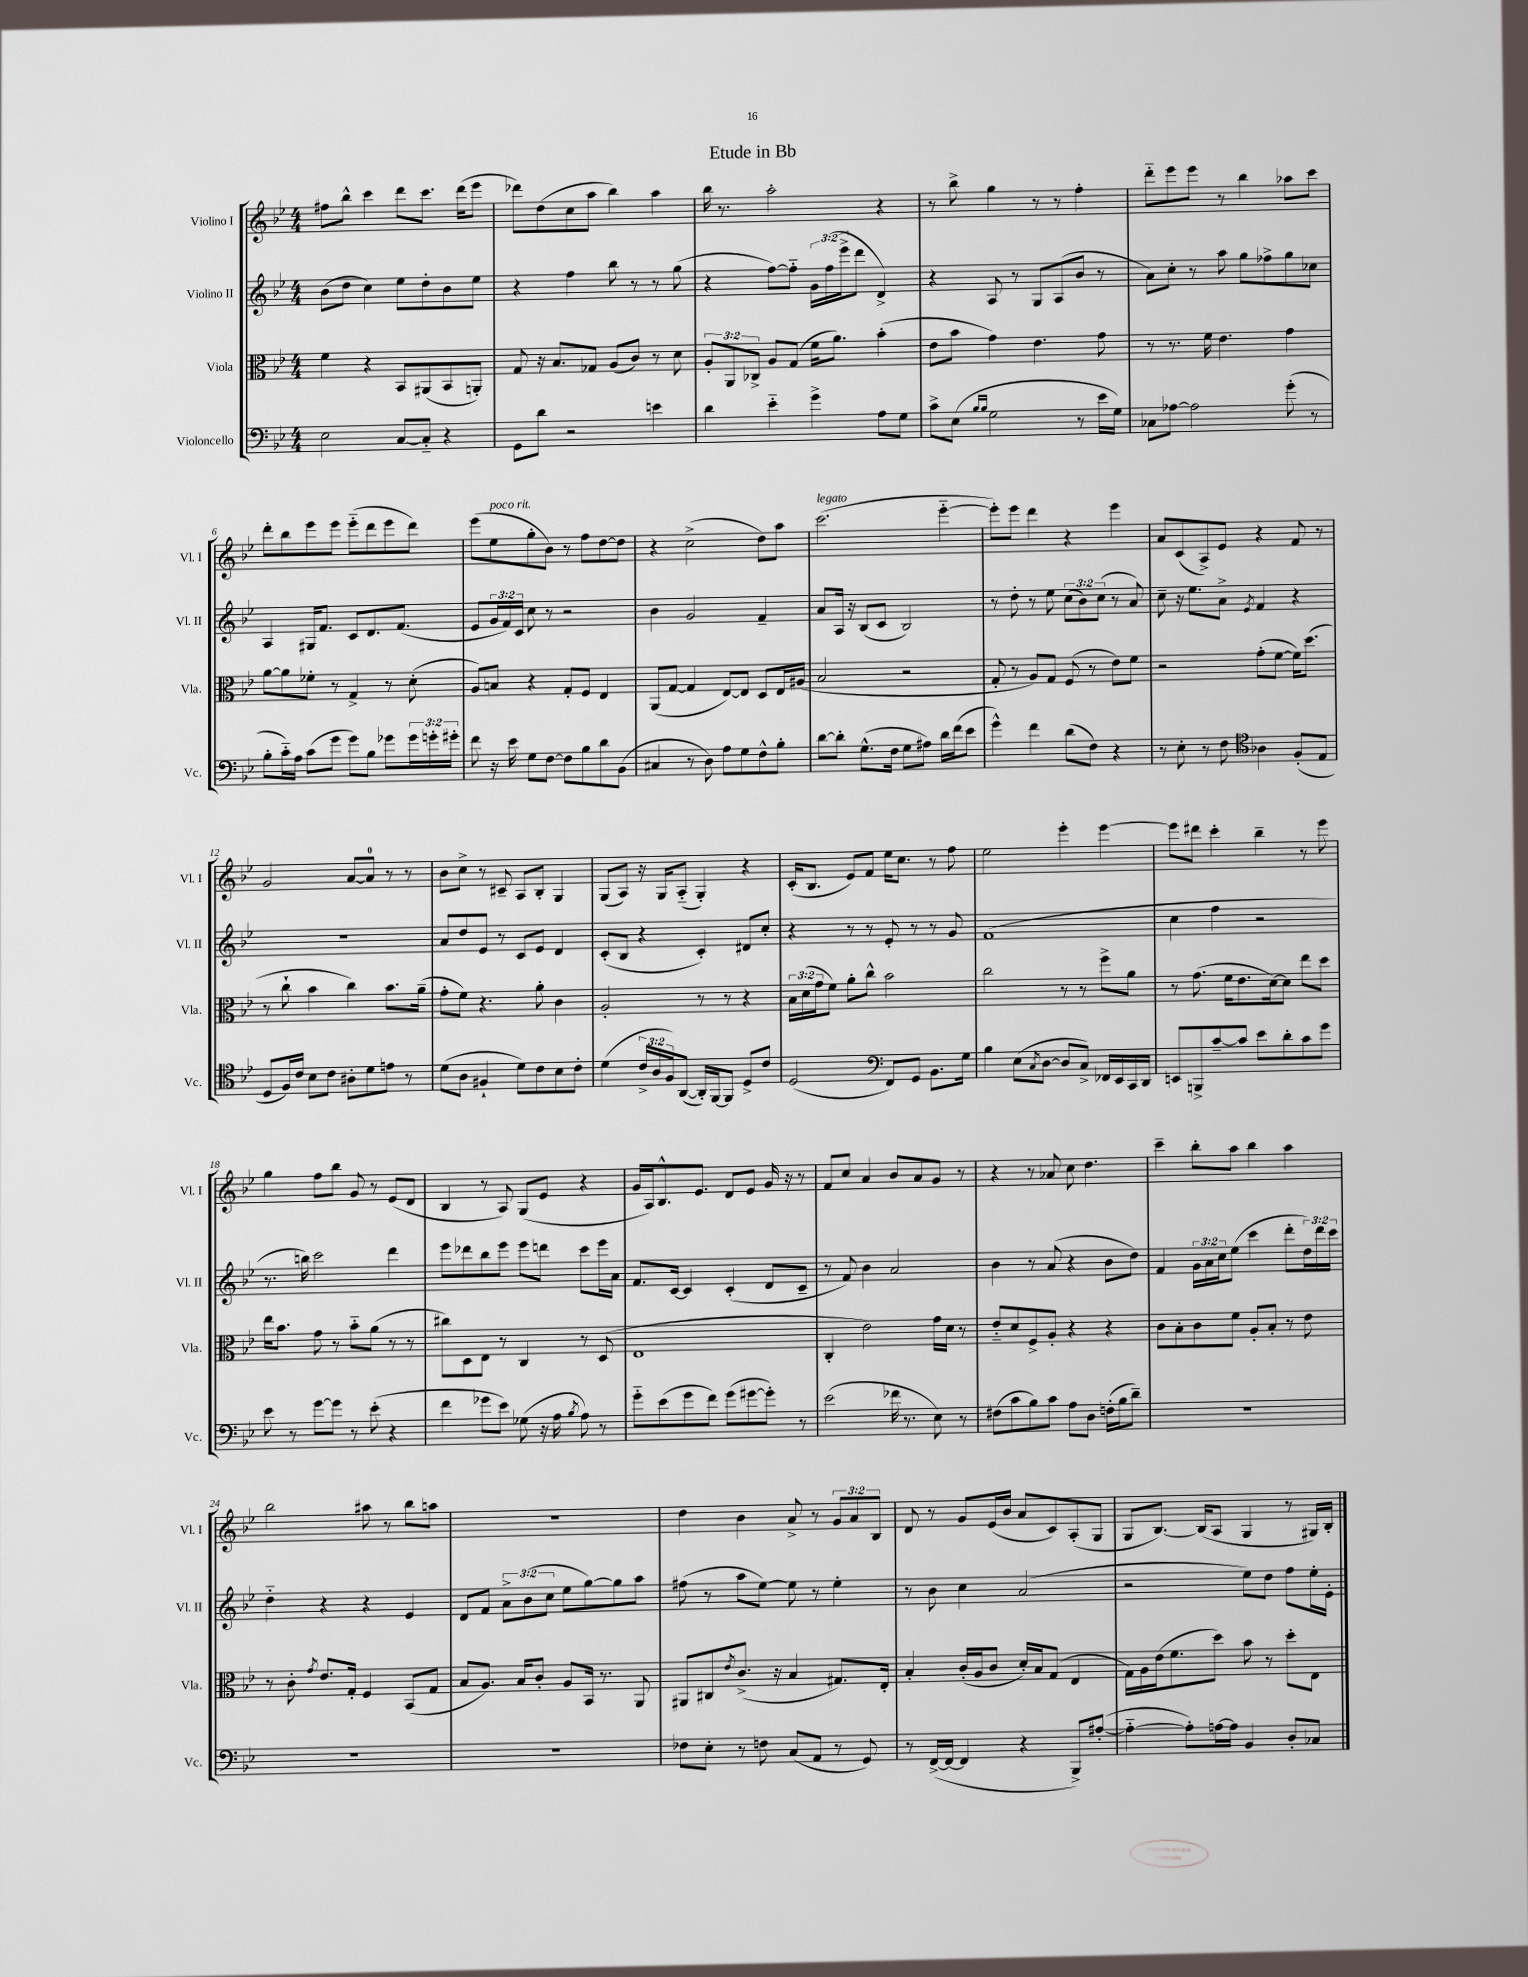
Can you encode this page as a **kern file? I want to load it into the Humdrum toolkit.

**kern	**kern	**kern	**kern
*part4	*part3	*part2	*part1
*staff4	*staff3	*staff2	*staff1
*I"Violoncello	*I"Viola	*I"Violino II	*I"Violino I
*I'Vc.	*I'Vla.	*I'Vl. II	*I'Vl. I
*clefF4	*clefC3	*clefG2	*clefG2
*k[b-e-]	*k[b-e-]	*k[b-e-]	*k[b-e-]
*M4/4	*M4/4	*M4/4	*M4/4
=1	=1	=1	=1
2E-\	4f\	(8b-\L	8ff#X\L
.	.	8dd\J	8bb-^^\J
.	4r	4cc\)	4ccc\
[8C/L	8BB-/L	8ee-\L	8ddd\L
8C/J]	(8AA#X/	8dd'\	8.ccc\J
4r	8BB-/	8b-\	.
.	.	.	(16ddd\KL
.	8AAn'/J)	8ee-\J	8eee-\J
=2	=2	=2	=2
8GG\L	8G/	4r	8ddd-X\L)
8d\J	16r	.	(8dd\
.	8.B-/L	.	.
2r	.	4ff\	8cc\
.	8G-X/J	.	8aa\J
.	(8A/L	8bb-\	4bb-\)
.	8c/J)	8r	.
4en\	8r	8r	4aa\
.	8d\	(8gg\	.
=3	=3	=3	=3
4d\	12A'/L	4r	16bb-\
.	.	.	8.r
.	12AA/	.	.
.	12C-X^/J	.	.
4e-\	8A/L	[8ff\L)	2aa'\
.	(8G/J	8ff\J]	.
4g^\	16f\KL	24g\LL	.
.	.	(24ff\	.
.	8.a\J)	.	.
.	.	24eee-^\J	.
.	.	8ddd\J	.
8A\L	(4b-'\	4d^/)	4r
8G\J	.	.	.
=4	=4	=4	=4
8c^\L	8e-\L	4r	8r
(8E-\J	8b-\J	.	8bb-^\
16qqB-/LL	.	.	.
16qqB-/JJ	.	.	.
2G\	4g\)	8A/	4gg\
.	.	8r	.
.	4.e-\	8G/L	8r
.	.	(8A/	8r
8r	.	8b-/J	4ff'\
16e-\LL	8g\	8r	.
16G\JJ)	.	.	.
=5	=5	=5	=5
8C-X\L	8r	8a\L)	8ddd\L
[8A-X\J	8.r	8cc'\J	8eee-\
2A-\]	.	8r	8eee-\J
.	16f\	.	.
.	4.e-\	8aa\	8r
.	.	8gg\L	4bb-\
.	.	8ff-X^\	.
(8g'\	4g\	8gg\	8aa-X\L
8r	.	8cc-X\J	8ccc\J
!!LO:LB:g=z
=6	=6	=6	=6
8B-'\L	[8a\L	4A/	8ddd'\L
16c\L)	8a\]	.	8bb-\
16A\JJ	.	.	.
(8c\L	8f-X'\J	16G#X/KL	8eee-\
.	.	8.f/J	.
8g\J	8r	.	8eee-\J
8g\L)	4G^/	8c/L	(8eee-\L
8B-\J	.	8.d/	8ddd\
8g-X\L	8r	.	8eee-\
.	.	(8.f/J	.
24g-\L	(8d'\	.	8ddd\J)
24gn'\	.	.	.
24g#X'\JJ	.	.	.
=7	=7	=7	=7
8f\	8A/L)	8e-/L	(8eee-\L
!	!	!	!LO:TX:a:i:t=poco rit.
16r	8Bn/J	24g/L	8ee-\
.	.	24f/)	.
16e-\	.	.	.
.	.	24c/JJ	.
8G\L	4r	8cc\	8gg'\
[8F\J	.	8r	8b-\J)
8F\L]	8G'/L	2r	8r
8B-\	8F/J	.	8ff\L
8d\	4E-/	.	[8dd\
(8BB-\J	.	.	8dd\J]
=8	=8	=8	=8
4C#X/	(8AA/L	4b-\	4r
.	[8G/J	.	.
8r	4G/]	2g/	(2cc^\
8D\)	.	.	.
8A\L	[8E-/L)	.	.
8G\	8E-/J]	.	.
8F^^\	8D/L	4f~/	8dd\L)
8B-'\J	16E-/L	.	8aa\J
.	(16A#X/JJ	.	.
=9	=9	=9	=9
!	!	!	!LO:TX:a:i:t=legato
[8d\L	2B-/	8a/L	(2.ccc\
8d'\J]	.	16A/Jk	.
.	.	16r	.
(8.G^^\L	.	(8B-/L	.
.	.	8c/J	.
16F\Jk	.	.	.
8G\L	2r	2B-/)	.
8A#X\J)	.	.	.
16d\LL	.	.	[4eee-\
(16f\J	.	.	.
8e-\J	.	.	.
=10	=10	=10	=10
4g^^\)	8G'/	8r	8eee-'\L])
.	8r	8dd'\	8eee-\J
4f\	8A/L)	8r	4ddd\
.	8G/J	8ee-\	.
(8d\L	(8F/	(12cc\L	4r
.	.	12b-\)	.
8F\J)	8r	.	.
.	.	(12cc\J	.
4r	8e-\L)	8r	4eee-\
.	8f\J	8a/)	.
=11	=11	=11	=11
8r	2r	8cc~\	8a/L
8E-'\	.	16r	(8c/
.	.	8.ee-\L	.
8r	.	.	8A^/)
8F\	.	8a^\J	8e-/J
*clefC4	*	*	*
.	.	8qe-/	.
4A-X\	(8g'\L	4f/	4r
.	[8f\J	.	.
(8F'/L	16f\KL])	4r	8f/
.	(8.dd\J	.	.
8E-/J	.	.	8r
!!LO:LB:g=z
=12	=12	=12	=12
8D/L	8r	1r	2g/
16F/L)	8cc`\	.	.
16c/JJ	.	.	.
8B-\L	4b-\	.	.
8c\J	.	.	.
8A#X'\L	4cc\)	.	[8a/L
8d\	.	.	8a/J]
8en\J	8.b-\L	.	8r
8r	.	.	8r
.	(16a~\Jk	.	.
=13	=13	=13	=13
(8d\L	8g'\L	8a/L	8b-\L
8A\J	8f\J)	8dd/	8cc^\J
4F#X`/	4.r	8e-/J	8r
.	.	8r	8c#X~/
8d\L)	.	8c/L	8A/L
8c\	8a'\	8e-/J	8B-'/J
8B-\	4c\	4d/	4G/
8c'\J	.	.	.
=14	=14	=14	=14
(4d\	2A'/	(8c'/L	(8G/L
.	.	8B-/J	8A/J)
24c^/LL	.	4r	16r
24A/	.	.	.
.	.	.	16G/KL
24F/J)	.	.	.
([8AA/J	.	.	(8A/J
16AA'/LL])	8r	4c'/)	4G'/)
[16FF/J	.	.	.
8FF/J]	8r	.	.
8D^/L	4r	8d#X/L	4r
8c/J	.	8cc'/J	.
=15	=15	=15	=15
(2D/	24B-\LL	4r	(16c'/KL
.	(24d\	.	.
.	.	.	8.B-/J
.	24g\J	.	.
.	8f\J)	.	.
.	8a'\L	8r	8e-/L)
.	8cc^^\J	8r	8f/J
*clefF4	*	*	*
8FF/L)	2b-\	8e-'/	16ee-\KL
.	.	.	8.cc\J
8GG/J	.	8r	.
8.BB-\L	.	8r	8r
.	.	8g/	8ff\
16G\Jk	.	.	.
=16	=16	=16	=16
4B-\	2cc\	(1f	2ee-\
(8E-\L	.	.	.
8qC/	.	.	.
[8D\J	.	.	.
8D/L]	8r	.	4eee-'\
8C^/J)	8r	.	.
16FF-X/LL	8ff^\L	.	[4eee-\
16EE-/	.	.	.
16CC/	8a\J	.	.
16DD/JJ	.	.	.
=17	=17	=17	=17
8EEn/L	8r	4cc\	8eee-\L]
8BBBn^/	(8.g\	.	8ddd#X\J
[8c~/	.	4ff\	4ccc'\
.	16f\KL	.	.
8c/J]	8.e-\	.	.
8e-\L	.	2r	4bb-~\
.	[16d\k)	.	.
8d'\	8d\J]	.	.
8c\	8ee-\L	.	8r
8g\J	8dd\J	.	8eee-\
!!LO:LB:g=z
=18	=18	=18	=18
8e-\	16ee-\KL	8.r	4gg\
.	8.b-\J	.	.
8r	.	.	.
.	.	16bbn\)	.
[8g\L	8g\	2ccc\	8ff\L
8g\J]	8r	.	8bb-\J
8r	8b-\L	.	8g/
(8e-'\	(8a\J	.	8r
4r	8r	4ddd\	(8e-/L
.	8r	.	8d/J
=19	=19	=19	=19
4f\	8cc#X\L)	8eee-\L	4B-/
.	8D\	8ddd-X\	.
8g-X\L	8E-\J	8bb-\	8r
8e-\J)	8r	8eee-\J	8A/)
(8G-X\	4C/	8eee-\L	(8G/L
16r	.	8dddn\J	8e-/J
16A\	.	.	.
8qB-/	.	.	.
8A\)	8r	8ccc\L	4r
8r	(8D/	16eee-\L	.
.	.	16a\JJ	.
=20	=20	=20	=20
8g\L	1E-	8.f/L	16g/LL
.	.	.	16A/J)
(8e-\	.	.	8.B-^^/
.	.	[16c/Jk	.
8g\	.	4c/]	.
.	.	.	8.e-/J
8f\J)	.	.	.
(8g\L	.	(4c'/	8d/L
[8g#X\	.	.	8e-/J
8g#'\J])	.	8d/L	16g/
.	.	.	16r
8r	.	8c~/J	8r
=21	=21	=21	=21
(2e-\	4C'/	8r	8f/L
.	.	8f/)	8cc/J
.	2e-\)	4b-\	4a/
16f-X\	.	2a/	8b-/L
8.r	.	.	.
.	.	.	8a/
8E-\)	16g\LL	.	8g/J
.	16d\JJ	.	.
8r	8r	.	8r
=22	=22	=22	=22
(8F#X\L	8e-/L	4b-\	4r
8c\	8d/	.	.
8B-\)	8F^/	8r	8r
8c\J	8A'/J	(8a/	8a-X/
8A\L	4r	4r	8cc\
8D\J	.	.	4.dd\
(16Fn'\LL	4r	8b-\L	.
16B-\J	.	.	.
8d~\J)	.	8dd\J)	.
=23	=23	=23	=23
1r	8c\L	4f/	4ccc~\
.	8B-'\	.	.
.	8c\	24g\LL	8bb-'\L
.	.	24a\	.
.	.	24cc\J	.
.	8f\J	(8ee-\J	8aa\J
.	8A'/L	4ccc\	4bb-\
.	8B-'/J	.	.
.	8r	8ddd'\L	4aa\
.	8e-\	24dd\L)	.
.	.	24ddd\	.
.	.	24ccc\JJ	.
!!LO:LB:g=z
=24	=24	=24	=24
1r	8r	4dd\	2bb-\
.	8c'\	.	.
.	8qg/	.	.
.	8.e-/L	4r	.
.	16G'/Jk	.	.
.	4F/	4r	8aa#X\
.	.	.	8r
.	(8BB-/L	4e-/	8bb-\L
.	8G/J	.	8aan\J
=25	=25	=25	=25
1r	8B-/L	8d/L	1r
.	8.A/J)	8f/J	.
.	.	12a^\L	.
.	16B-/KL	.	.
.	.	(12b-\	.
.	8c'/J	.	.
.	.	12cc\J	.
.	8A/L	8ee-\L	.
.	16BB-/Jk	[8gg\)	.
.	8.r	.	.
.	.	8gg\]	.
.	8AA/	8aa\J	.
=26	=26	=26	=26
8F-X\L	8AA#X/L	(8ff#X\	4dd\
8E-'\J	8C#X/	8r	.
.	8qe-/	.	.
8r	(8.c^/J	8aa\L	4b-\
8Fn\	.	[8ee-\J)	.
.	16r	.	.
(8C/L	4B-/	8ee-\]	8a^/
8AA/J	.	8r	8r
8r	8.G#X/L)	4ee-'\	12g/L
.	.	.	12a/
8GG/)	.	.	.
.	.	.	12B-/J
.	16E-'/Jk	.	.
=27	=27	=27	=27
8r	4B-'/	8r	8d/
([16FF^/LL	.	8b-\	8r
16FF/JJ_	.	.	.
4FF/]	(16c'/LL	4cc\	8g/L
.	16A/J	.	.
.	8c/J	.	(16e-/L
.	.	.	16b-/JJ
4r	16d'/LL)	(2a/	8a/L
.	16B-/J	.	.
.	(8G/J	.	8c/)
8BBB-^/L)	4E-/	.	(8A'/
([8A#X'/J	.	.	8G/J
=28	=28	=28	=28
4A#\_	16G\LL)	2r	8G/L
.	16A\	.	.
.	(16e-\J	.	[8.B-/J)
.	8.f\	.	.
8A#'\L])	.	.	.
.	.	.	(16B-/KL]
[16An\L	8dd\J)	.	8A/J
16A\JJ]	.	.	.
4BB-/	8b-\	8ee-\L)	4G/
.	8r	8dd\J	.
8D'/L	8dd'\L	8ff\L	8r
8C-X/J	8E-\J	16ee-'\L	16G#X/LL)
.	.	16e-'\JJ	16B-'/JJ
==	==	==	==
*-	*-	*-	*-
